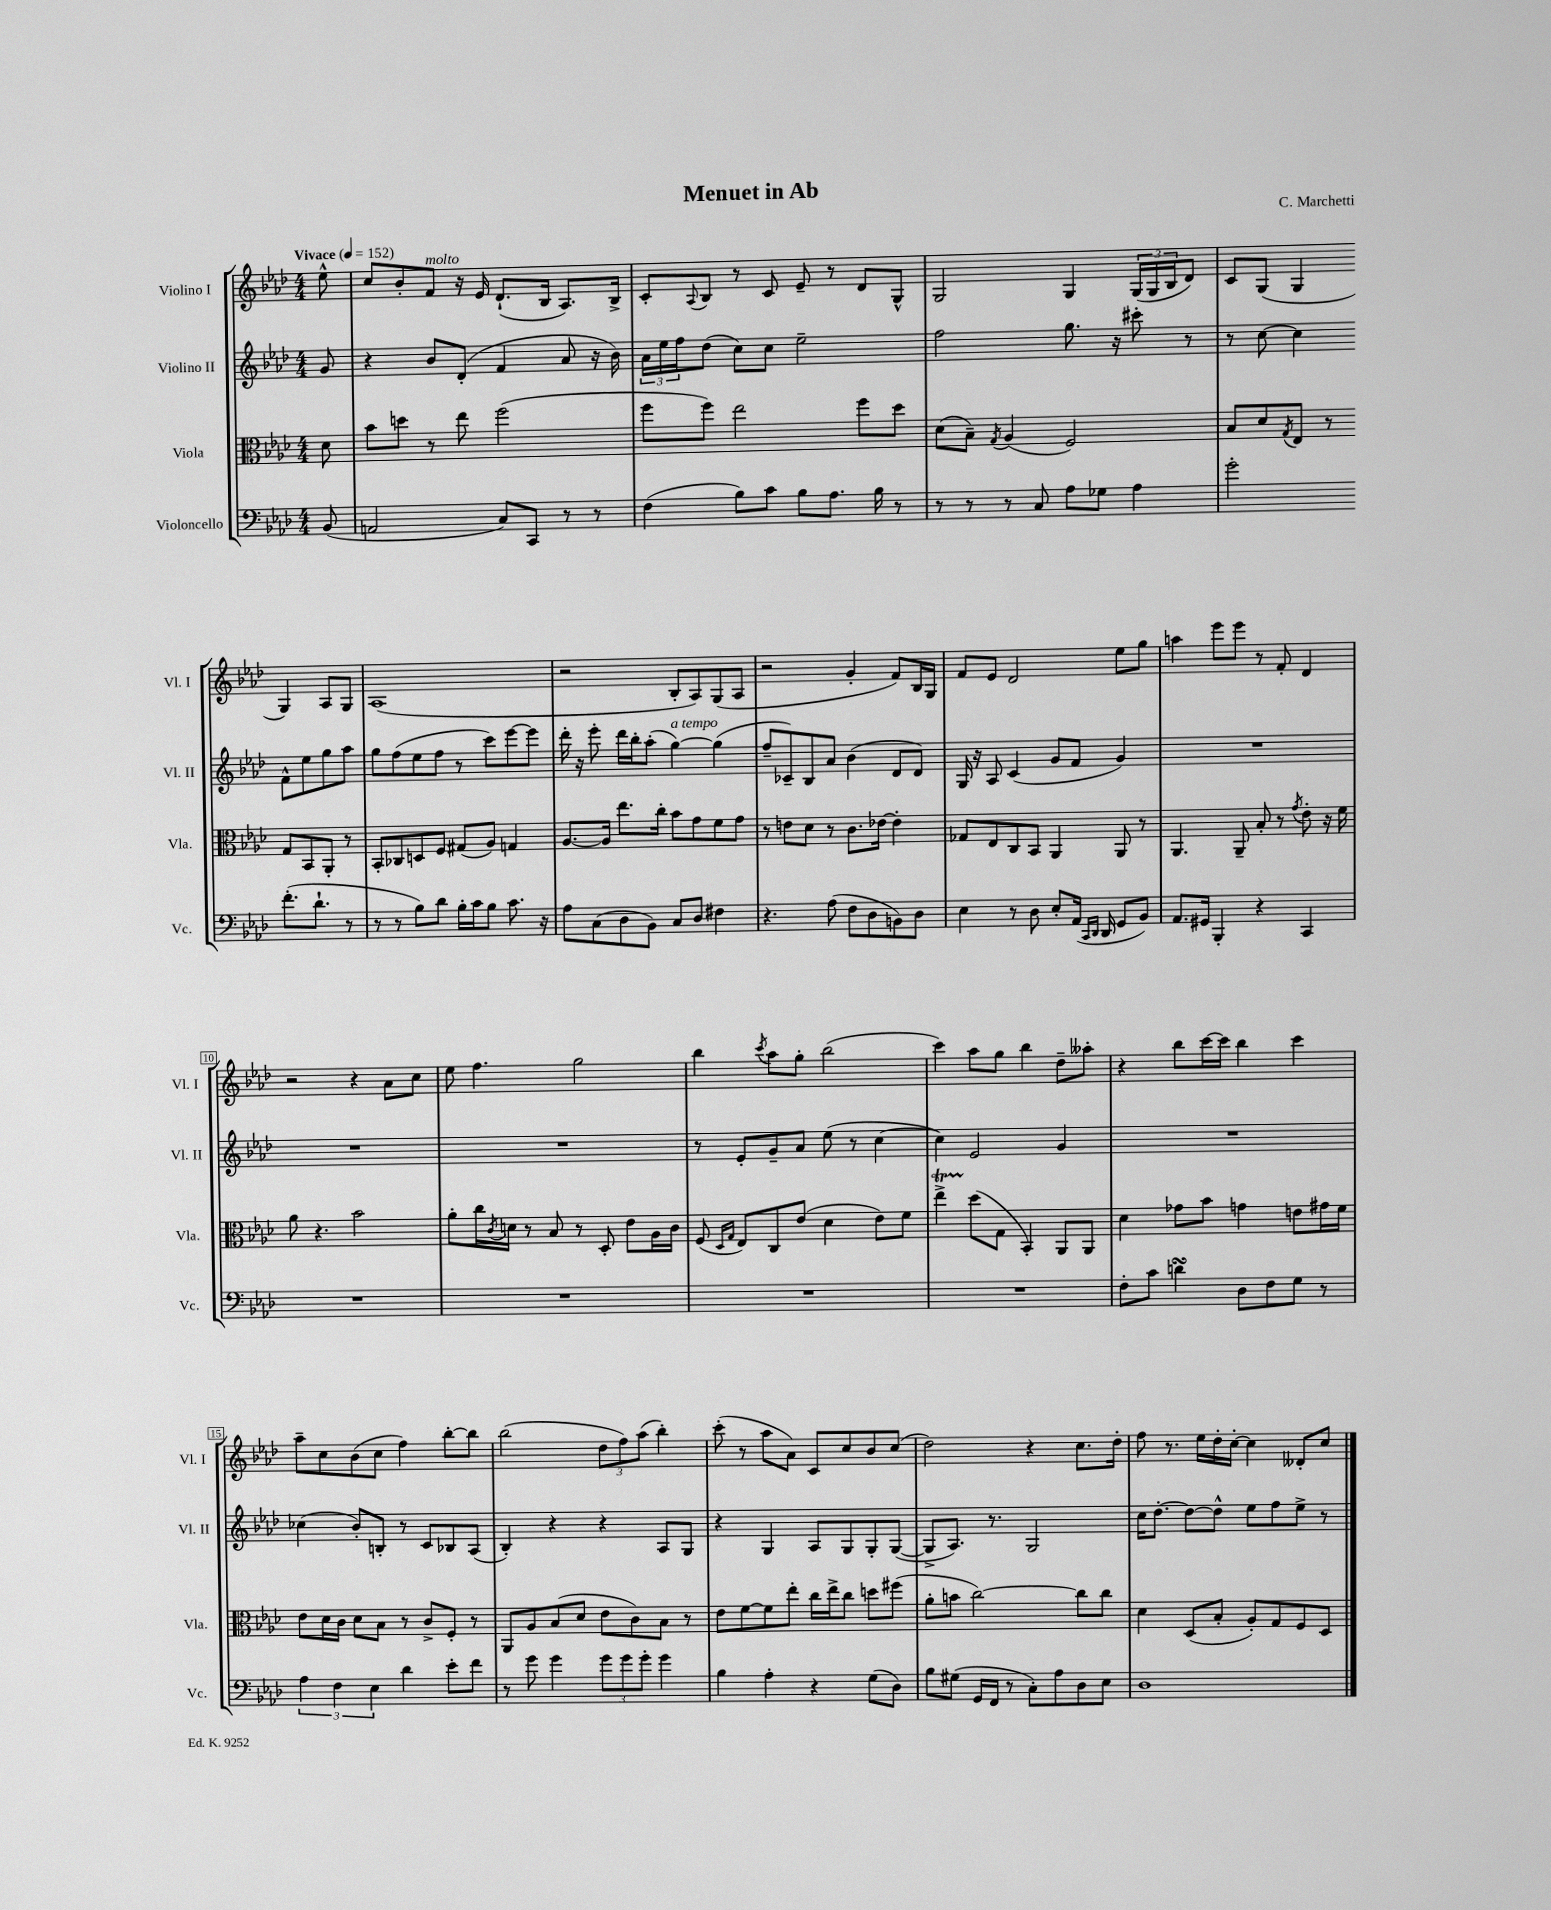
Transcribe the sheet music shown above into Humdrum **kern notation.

**kern	**kern	**kern	**kern
*part4	*part3	*part2	*part1
*staff4	*staff3	*staff2	*staff1
*I"Violoncello	*I"Viola	*I"Violino II	*I"Violino I
*I'Vc.	*I'Vla.	*I'Vl. II	*I'Vl. I
*clefF4	*clefC3	*clefG2	*clefG2
*k[b-e-a-d-]	*k[b-e-a-d-]	*k[b-e-a-d-]	*k[b-e-a-d-]
*M4/4	*M4/4	*M4/4	*M4/4
*MM152	*MM152	*MM152	*MM152
=	=	=	=
!	!	!	!LO:TX:a:B:t=Vivace
(8BB-/	8d-\	8g/	8ee-^^\
=1	=1	=1	=1
2AAn/	8b-\L	4r	8cc/L
.	8ddn\J	.	8b-'/
!	!	!	!LO:TX:a:i:t=molto
.	8r	8b-/L	8f/J
.	8ee-\	(8d-'/J	16r
.	.	.	16e-/
8C/L)	(2ff\	4f/	(8.d-`/L
8CC/J	.	.	.
.	.	.	16B-/Jk
8r	.	8a-/	8.A-/L)
8r	.	16r	.
.	.	16b-\)	16B-^/Jk
=2	=2	=2	=2
(4F\	8ff\L	24a-\LL	8c'/L
.	.	24ee-\	.
.	.	24ff\J	.
.	.	.	8qqA-/
.	8ff\J)	(8dd-\J	8B-/J
8B-\L)	2ee-\	8cc\L)	8r
8c\J	.	8cc\J	8c/
8B-\L	.	2ee-~\	8e-~/
8.A-\J	.	.	8r
.	8ff\L	.	8d-/L
16B-\	.	.	.
8r	8dd-\J	.	8G^^/J
=3	=3	=3	=3
8r	(8d-\L	2ff\	2G/
8r	8B-~\J)	.	.
.	8qG/	.	.
8r	(4A-/	.	.
8C/	.	.	.
8A-\L	2F/)	8.gg\	4G/
8G-X\J	.	.	.
.	.	16r	.
4A-\	.	8ccc#X'\	(24G/LL
.	.	.	24G/
.	.	.	24B-/J
.	.	8r	8d-/J)
=4	=4	=4	=4
2g'\	8B-/L	8r	8c/L
.	8d-/	[8cc\	(8G/J
.	8qG/	.	.
.	8E-/J	4cc\]	4G/
.	8r	.	.
(8.f'\L	8G/L	8f^^\L	4G/)
.	8BB-/	8ee-\	.
8.d-`\J	.	.	.
.	8AA-'/J	8gg\	8A-/L
8r	8r	8aa-\J	8G/J
!!LO:LB:g=z
=5	=5	=5	=5
8r	8BB-'/L	8gg\L	(1A-
8r	8C-X/	(8ff\	.
8B-\L)	8Dn/	8ee-\	.
8d-\J	8F/J	8ff\J	.
16B-'\LL	(8G#X/L	8r	.
16c\J	.	.	.
8B-\J	8A-/J)	8ccc\L)	.
8.c\	4Gn/	[8eee-\	.
.	.	8eee-\J]	.
16r	.	.	.
=6	=6	=6	=6
8A-\L	[8.A-/L	16ddd-'\	2r
.	.	16r	.
(8C\	.	8eee-'\	.
.	16A-/Jk]	.	.
8D-\	8.ee-\L	16ddd-\LL	.
.	.	16bb-'\J	.
8BB-\J)	.	(8aa-'\J	.
.	16cc'\Jk	.	.
!	!	!LO:TX:a:i:t=a tempo	!
8C/L	8b-\L	[4gg\)	8B-'/L
8D-/J	8g\	.	8A-/)
4F#X\	8f\	(4gg\]	(8G/
.	8g\J	.	8A-/J
=7	=7	=7	=7
4.r	8r	8ff~/L	2r
.	8en\L	8c-X~/)	.
.	8d-\J	8B-/	.
(8A-\	8r	8a-/J	.
8F\L	8.c\L	(4b-\	4g'/
8D-\	.	.	.
.	[16e-X\Jk	.	.
8BBn\)	4e-'\]	8d-/L	8f/L)
8D-\J	.	8d-/J)	16B-/L
.	.	.	16G/JJ
=8	=8	=8	=8
4E-\	8G-X/L	16G/	8f/L
.	.	16r	.
.	8E-/	8A-/	8e-/J
8r	8C/	(4c/	2d-/
8D-\	8BB-/J	.	.
8E-'/L	4AA-/	8g/L	.
(16AA-/Jk	.	8f/J	.
16qqCC/LL	.	.	.
16qqDD-/JJ	.	.	.
16DD-/	.	.	.
8GG/L	8AA-/	4g/)	8ee-\L
8BB-/J)	8r	.	8gg\J
=9	=9	=9	=9
8.AA-/L	4.AA-/	1r	4aan\
16GG#X/Jk	.	.	.
4BBB-'/	.	.	8eee-\L
.	8AA-~/	.	8eee-\J
4r	8B-'/	.	8r
.	8r	.	8f'/
.	8qg/	.	.
4CC/	8e-'\	.	4d-/
.	16r	.	.
.	16f\	.	.
!!LO:LB:g=z
=10	=10	=10	=10
1r	8a-\	1r	2r
.	4.r	.	.
.	2b-\	.	4r
.	.	.	8a-\L
.	.	.	8cc\J
=11	=11	=11	=11
1r	8a-'\L	1r	8ee-\
.	16cc\L	.	4.ff\
.	8qc/	.	.
.	16dn\JJ	.	.
.	8r	.	.
.	8B-/	.	.
.	8r	.	2gg\
.	8D-'/	.	.
.	8e-\L	.	.
.	16A-\L	.	.
.	16c\JJ	.	.
=12	=12	=12	=12
1r	(8F/	8r	4bb-\
.	16qqD-/LL	.	.
.	16qqG/JJ	.	.
.	8E-/L)	8e-'/L	.
.	.	.	8qccc/
.	8C/	8g~/	8aa-\L
.	(8e-/J	8a-/J	8gg'\J
.	4d-\	(8ee-\	(2bb-\
.	.	8r	.
.	8e-\L)	[4cc\	.
.	8f\J	.	.
=13	=13	=13	=13
1r	4ee-T^\	4cc\])	4ccc\)
.	(8dd-\L	2e-/	8aa-\L
.	8G\J	.	8gg\J
.	4BB-'/)	.	4bb-\
.	8AA-/L	4g/	8dd-~\L
.	8AA-/J	.	8aa--X'\J
=14	=14	=14	=14
8F'\L	4d-\	1r	4r
8c\J	.	.	.
4dnsSsS\	8g-X\L	.	8bb-\L
.	8b-\J	.	[16ccc\L
.	.	.	16ccc\JJ]
8D-\L	4gn\	.	4bb-\
8F\	.	.	.
8G\J	8en\L	.	4ccc\
8r	16g#X\L	.	.
.	16f\JJ	.	.
!!LO:LB:g=z
=15	=15	=15	=15
6A-\	8e-\L	(4cc-X\	8aa-~\L
.	16d-\L	.	8cc\
6F\	.	.	.
.	16c\JJ	.	.
.	8d-\L	8b-'/L)	(8b-\
6E-\	.	.	.
.	8B-\J	8Bn'/J	8cc\J
4d-\	8r	8r	4ff\)
.	8c^/L	8c/L	.
8e-'\L	8F'/J	8B-X/	[8bb-'\L
8f\J	8r	(8A-/J	8bb-\J]
=16	=16	=16	=16
8r	8AA-/L	4B-'/)	(2bb-\
8g\	8A-/	.	.
4g\	(8B-/	4r	.
.	8d-/J	.	.
12g\L	8e-\L	4r	12dd-\L
12g\	.	.	12ff\)
.	8c\)	.	.
12g'\J	.	.	(12aa-\J
4g\	8B-\J	8A-/L	4bb-'\)
.	8r	8G/J	.
=17	=17	=17	=17
4B-\	8e-\L	4r	(8ccc'\
.	[8f\	.	8r
4A-'\	8f\]	4G/	8aa-\L
.	8ee-'\J	.	8a-\J)
4r	16cc\LL	8A-/L	8c/L
.	16ee-^\J	.	.
.	8cc\J	8G/	8cc/
(8G\L	8ddn\L	8G'/	8b-/
8D-\J)	(8ff#X\J	([8G/J	(8cc/J
=18	=18	=18	=18
8B-\L	8a-'\L	8G^/L]	2dd-\)
(8G#X\J	8bn\J	8.A-/J)	.
16GG/LL	[2cc\)	.	.
16FF/JJ	.	8.r	.
8r	.	.	.
8C'\L)	.	2G/	4r
8A-\	.	.	.
8D-\	8cc\L]	.	8.cc\L
8E-\J	8cc\J	.	.
.	.	.	16dd-'\Jk
=19	=19	=19	=19
1D-	4d-\	16cc\KL	8ff\
.	.	[8.dd-'\J	.
.	.	.	8.r
.	(8D-/L	8dd-\L_	.
.	.	.	16ee-\LL
.	8B-'/J	8dd-^^\J]	16dd-'\
.	.	.	[16cc'\JJ
.	8A-'/L)	8ee-\L	4cc\]
.	8G/	8ff\	.
.	8F/	8ee-^\J	8d--X'/L
.	8D-/J	8r	8cc/J
==	==	==	==
*-	*-	*-	*-
